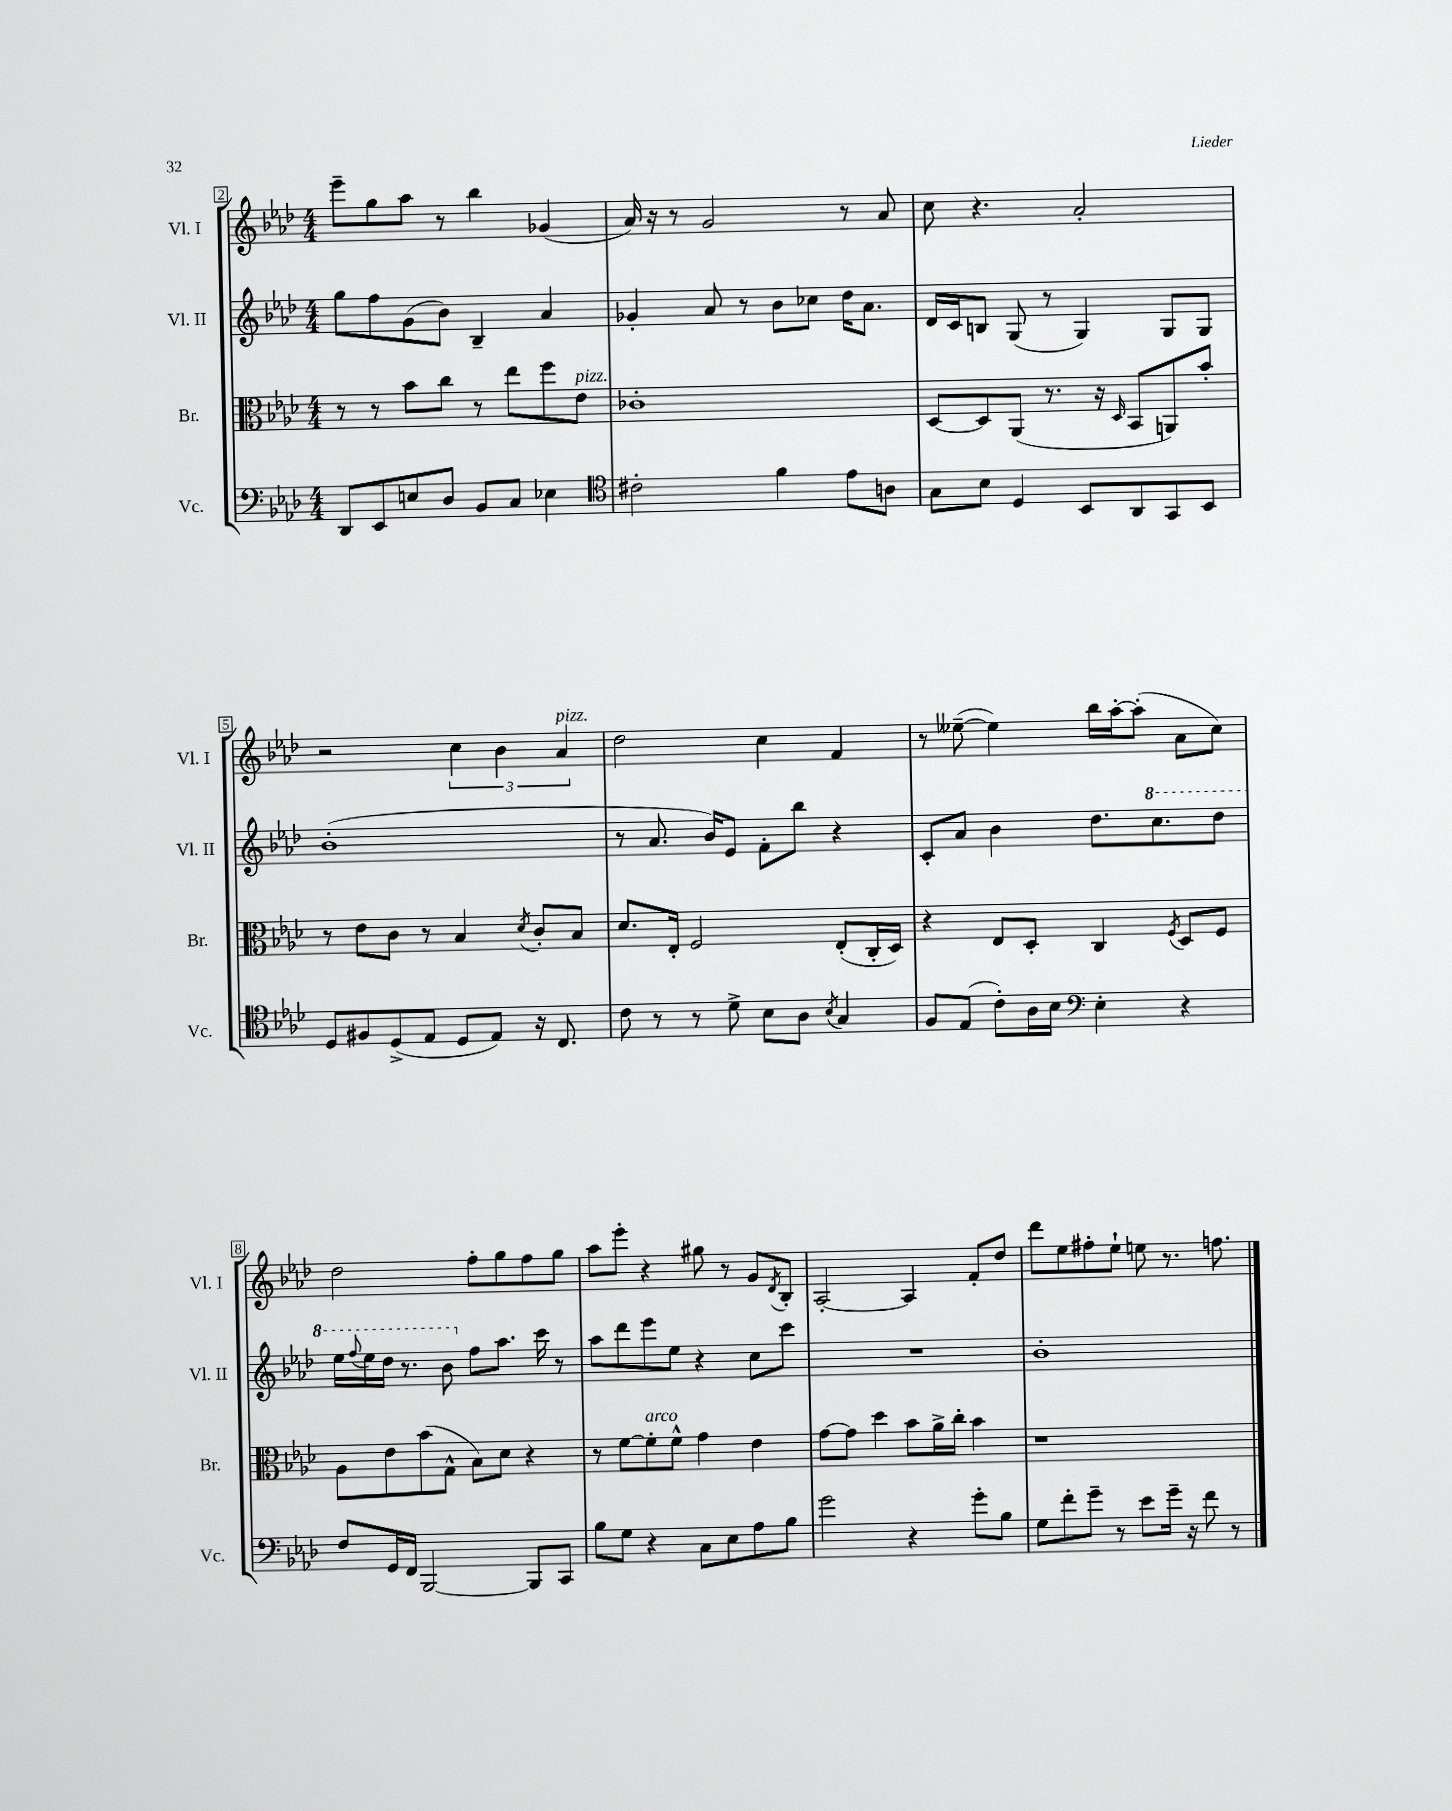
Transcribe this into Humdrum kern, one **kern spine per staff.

**kern	**kern	**kern	**kern
*staff4	*staff3	*staff2	*staff1
*clefF4	*clefC3	*clefG2	*clefG2
*k[b-e-a-d-]	*k[b-e-a-d-]	*k[b-e-a-d-]	*k[b-e-a-d-]
*M4/4	*M4/4	*M4/4	*M4/4
8DD-	8r	8gg	8eee-~
8EE-	8r	8ff	8gg
8E	8b-	(8g	8aa-
8D-	8cc	8b-)	8r
8BB-	8r	4B-~	4bb-
8C	8ee-	.	.
4E-	8ff	4a-	(4g-
.	8e-	.	.
=	=	=	=
*clefC4	*	*	*
2c#'	1c-'	4g-'	16a-)
.	.	.	16r
.	.	.	8r
.	.	8a-	2g
.	.	8r	.
4f	.	8b-	.
.	.	8cc-	.
8e-	.	16dd-	8r
.	.	8.a-	.
8A	.	.	8a-
=	=	=	=
8G	[8D-	16d-	8cc
.	.	16c	.
8B-	8D-]	8B	4.r
4D-	(8AA-	(8G	.
.	8.r	8r	.
8BB-	.	4G)	2a-'
.	16r	.	.
.	16qqD-	.	.
8AA-	8BB-	.	.
8GG	8AA)	8G	.
8BB-	8b-'	8G	.
=	=	=	=
8D-	8r	(1b-'	2r
8F#	8e-	.	.
(8D-^	8c	.	.
8E-	8r	.	.
8D-	4B-	.	6cc
8E-)	.	.	.
.	.	.	6b-
.	8qd-	.	.
16r	8c'	.	.
8.C	.	.	.
.	.	.	6a-
.	8B-	.	.
=	=	=	=
8c	8.d-	8r	2dd-
8r	.	8.a-	.
.	16E-'	.	.
8r	2F	.	.
.	.	16b-)	.
8d-^	.	8e-	.
8B-	.	8f'	4cc
8A-	.	8bb-	.
8qB-	.	.	.
4G	(8E-'	4r	4f
.	16C'	.	.
.	16D-)	.	.
=	=	=	=
8F	4r	8c'	8r
(8E-	.	8a-	([8ee--~
8c')	8E-	4b-	4ee--])
16A-	8D-'	.	.
16B-	.	.	.
*clefF4	*	*	*
4E-'	4C	8.dd-	16bb-
.	.	.	[16aa-'
.	.	.	(8aa-']
.	.	8.ccc	.
.	8qF	.	.
4r	8D-	.	8a-
.	8F	8ddd-	8cc)
=	=	=	=
8F	8A-	16eee-	2dd-
.	.	8qqfff	.
.	.	16eee-	.
16GG	8e-	16ddd-	.
16FF	.	8.r	.
[2BBB-	(8b-	.	.
.	8G^^	8bb-	.
.	8B-)	8ff	8ff'
.	8d-	8.aa-	8gg
8BBB-]	4r	.	8ff
.	.	16ccc	.
8CC	.	8r	8gg
=	=	=	=
8B-	8r	8aa-	8aa-
8G	[8f	8ddd-	8eee-'
4r	8f']	8eee-	4r
.	8f^^	8ee-	.
8C	4g	4r	8gg#
8E-	.	.	8r
8A-	4e-	8cc	8g
.	.	.	8qd-
8B-	.	8ccc	8B-'
=	=	=	=
2g	[8g	1r	[2A-'
.	8g]	.	.
.	4dd-	.	.
4r	8b-	.	4A-]
.	16a-^	.	.
.	16cc'	.	.
8g'	4b-	.	8f'
8B-	.	.	8dd-
=	=	=	=
8G	1r	1b-'	8ddd-
8f'	.	.	8ee-
8g~	.	.	8ff#'
8r	.	.	8ee-`
8e-	.	.	8ee
16g~	.	.	8.r
16r	.	.	.
8f	.	.	.
.	.	.	8.ff
8r	.	.	.
==	==	==	==
*-	*-	*-	*-
